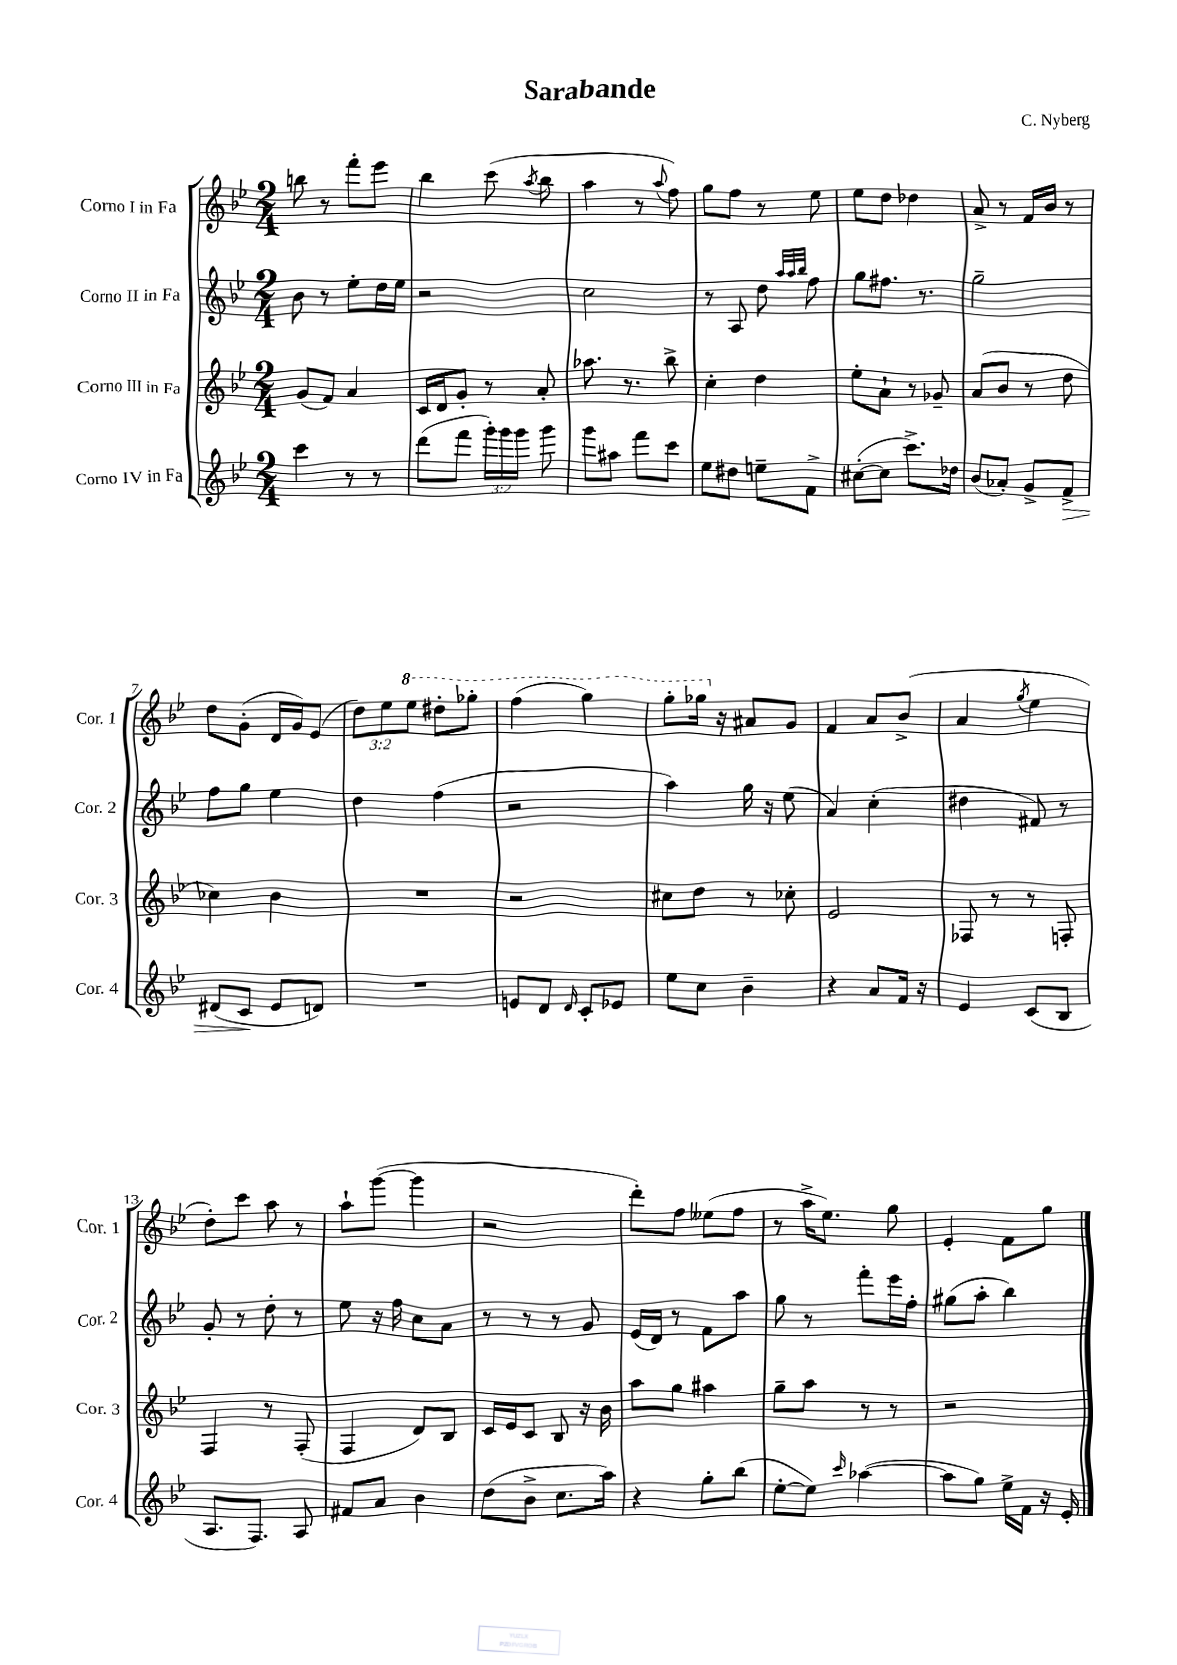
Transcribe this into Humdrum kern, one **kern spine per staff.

**kern	**dynam	**kern	**kern	**kern
*part4	*part4	*part3	*part2	*part1
*staff4	*staff4	*staff3	*staff2	*staff1
*I"Corno IV in Fa	*	*I"Corno III in Fa	*I"Corno II in Fa	*I"Corno I in Fa
*I'Cor. 4	*	*I'Cor. 3	*I'Cor. 2	*I'Cor. 1
*clefG2	*	*clefG2	*clefG2	*clefG2
*k[b-e-]	*	*k[b-e-]	*k[b-e-]	*k[b-e-]
*M2/4	*	*M2/4	*M2/4	*M2/4
=1	=1	=1	=1	=1
4ccc\	.	(8g/L	8b-\	8bbn\
.	.	8f/J)	8r	8r
8r	.	4a/	8ee-'\L	8fff'\L
8r	.	.	16dd\L	8eee-\J
.	.	.	16ee-\JJ	.
=2	=2	=2	=2	=2
(8ddd\L	.	16c/LL	2r	4bb-\
.	.	16d/J	.	.
8fff\J	.	8g'/J	.	.
24ggg'\LL)	.	8r	.	(8ccc\
24ggg\	.	.	.	.
24ggg\JJ	.	.	.	.
.	.	.	.	8qaa/
8ggg\	.	8a'/	.	8bb-\
=3	=3	=3	=3	=3
8ggg\L	.	8.aa-X\	2cc\	4aa\
8aa#X\J	.	.	.	.
.	.	8.r	.	.
8fff\L	.	.	.	8r
.	.	.	.	8qqaa/
8ccc\J	.	8bb-^\	.	8ff\)
=4	=4	=4	=4	=4
8ee-\L	.	4cc'\	8r	8gg\L
8dd#X\J	.	.	8A/	8ff\J
8een~\L	.	4dd\	8dd\	8r
.	.	.	32qqaa/LLL	.
.	.	.	32qqaa/	.
.	.	.	32qqbb-/JJJ	.
8f^\J	.	.	8ff\	8ee-\
=5	=5	=5	=5	=5
([8cc#X'\L	.	8ee-'\L	8gg\L	8ee-\L
8cc#\J]	.	8a`\J	8.ff#X\J	8dd\J
8.ccc^\L)	.	8r	.	4dd-X\
.	.	.	8.r	.
.	.	8g-X~/	.	.
16dd-X\Jk	.	.	.	.
=6	=6	=6	=6	=6
(8b-/L	.	(8a/L	2gg~\	8a^/
8a-X'/J)	.	8b-/J	.	8r
8g^/L	.	8r	.	16f/LL
.	.	.	.	16b-/JJ
!	!LO:HP:b	!	!	!
8f^/J	>	8dd\	.	8r
!!LO:LB:g=z
=7	=7	=7	=7	=7
(8d#X/L	.	4cc-X\)	8ff\L	8dd\L
8c/J	.	.	8gg\J	(8g'\J
8e-/L	]	4b-\	4ee-\	16d/LL
.	.	.	.	16g/J)
8dn/J)	.	.	.	(8e-/J
=8	=8	=8	=8	=8
2r	.	2r	4dd\	12dd\L)
.	.	.	.	12ee-\
*	*	*	*	*8va
.	.	.	.	12eee-\J
.	.	.	(4ff\	8ddd#X'\L
.	.	.	.	8ggg-X'\J
=9	=9	=9	=9	=9
8en/L	.	2r	2r	(4fff\
8d/J	.	.	.	.
16qqd/	.	.	.	.
8c'/L	.	.	.	4ggg\)
8e-X/J	.	.	.	.
=10	=10	=10	=10	=10
8ee-\L	.	8cc#X\L	4aa\)	8ggg'\L
8cc\J	.	8dd\J	.	16ggg-X\Jk
*	*	*	*	*X8va
.	.	.	.	16r
4b-~\	.	8r	16gg\	8a#X/L
.	.	.	16r	.
.	.	8cc-X'\	(8ee-\	8g/J
=11	=11	=11	=11	=11
4r	.	2e-/	4a/)	4f/
8a/L	.	.	(4cc'\	8a/L
16f/Jk	.	.	.	(8b-^/J
16r	.	.	.	.
=12	=12	=12	=12	=12
4e-/	.	8F-X/	4dd#X\	4a/
.	.	8r	.	.
.	.	.	.	8qgg/
(8c/L	.	8r	8f#X/)	4ee-\
8B-/J	.	8Fn'/	8r	.
!!LO:LB:g=z
=13	=13	=13	=13	=13
8.A/L	.	4F/	8g'/	8dd'\L)
.	.	.	8r	8ccc\J
8.F/J)	.	.	.	.
.	.	8r	8dd'\	8aa\
8A/	.	(8F'/	8r	8r
=14	=14	=14	=14	=14
8f#X/L	.	4F/	8ee-\	8aa`\L
8a/J	.	.	16r	([8ggg\J
.	.	.	16ff\	.
4b-\	.	8d/L)	8cc\L	4ggg\]
.	.	8B-/J	8a\J	.
=15	=15	=15	=15	=15
(8dd\L	.	16c/LL	8r	2r
.	.	16e-/J	.	.
8b-^\J	.	8c/J	8r	.
8.cc\L	.	8B-/	8r	.
.	.	16r	8g/	.
16aa\Jk)	.	16b-\	.	.
=16	=16	=16	=16	=16
4r	.	8aa\L	(16e-/LL	8ddd'\L)
.	.	.	16d/JJ)	.
.	.	8gg\J	8r	8ff\J
8gg'\L	.	4aa#X\	8f\L	(8ee--X\L
(8bb-\J	.	.	8aa\J	8ff\J
=17	=17	=17	=17	=17
[8ee-'\L	.	8gg~\L	8gg\	8r
8ee-\J])	.	8aa\J	8r	16aa^\KL
.	.	.	.	8.ee-\J)
16qqccc/	.	.	.	.
([4aa-X\	.	8r	8fff'\L	.
.	.	8r	16eee-\L	8gg\
.	.	.	16ff'\JJ	.
=18	=18	=18	=18	=18
8aa-\L]	.	2r	(8gg#X\L	4e-'/
8gg\J)	.	.	8aa'\J	.
16ee-^\LL	.	.	4bb-\)	8f\L
16f\JJ	.	.	.	.
16r	.	.	.	8gg\J
16e-'/	.	.	.	.
==	==	==	==	==
*-	*-	*-	*-	*-
